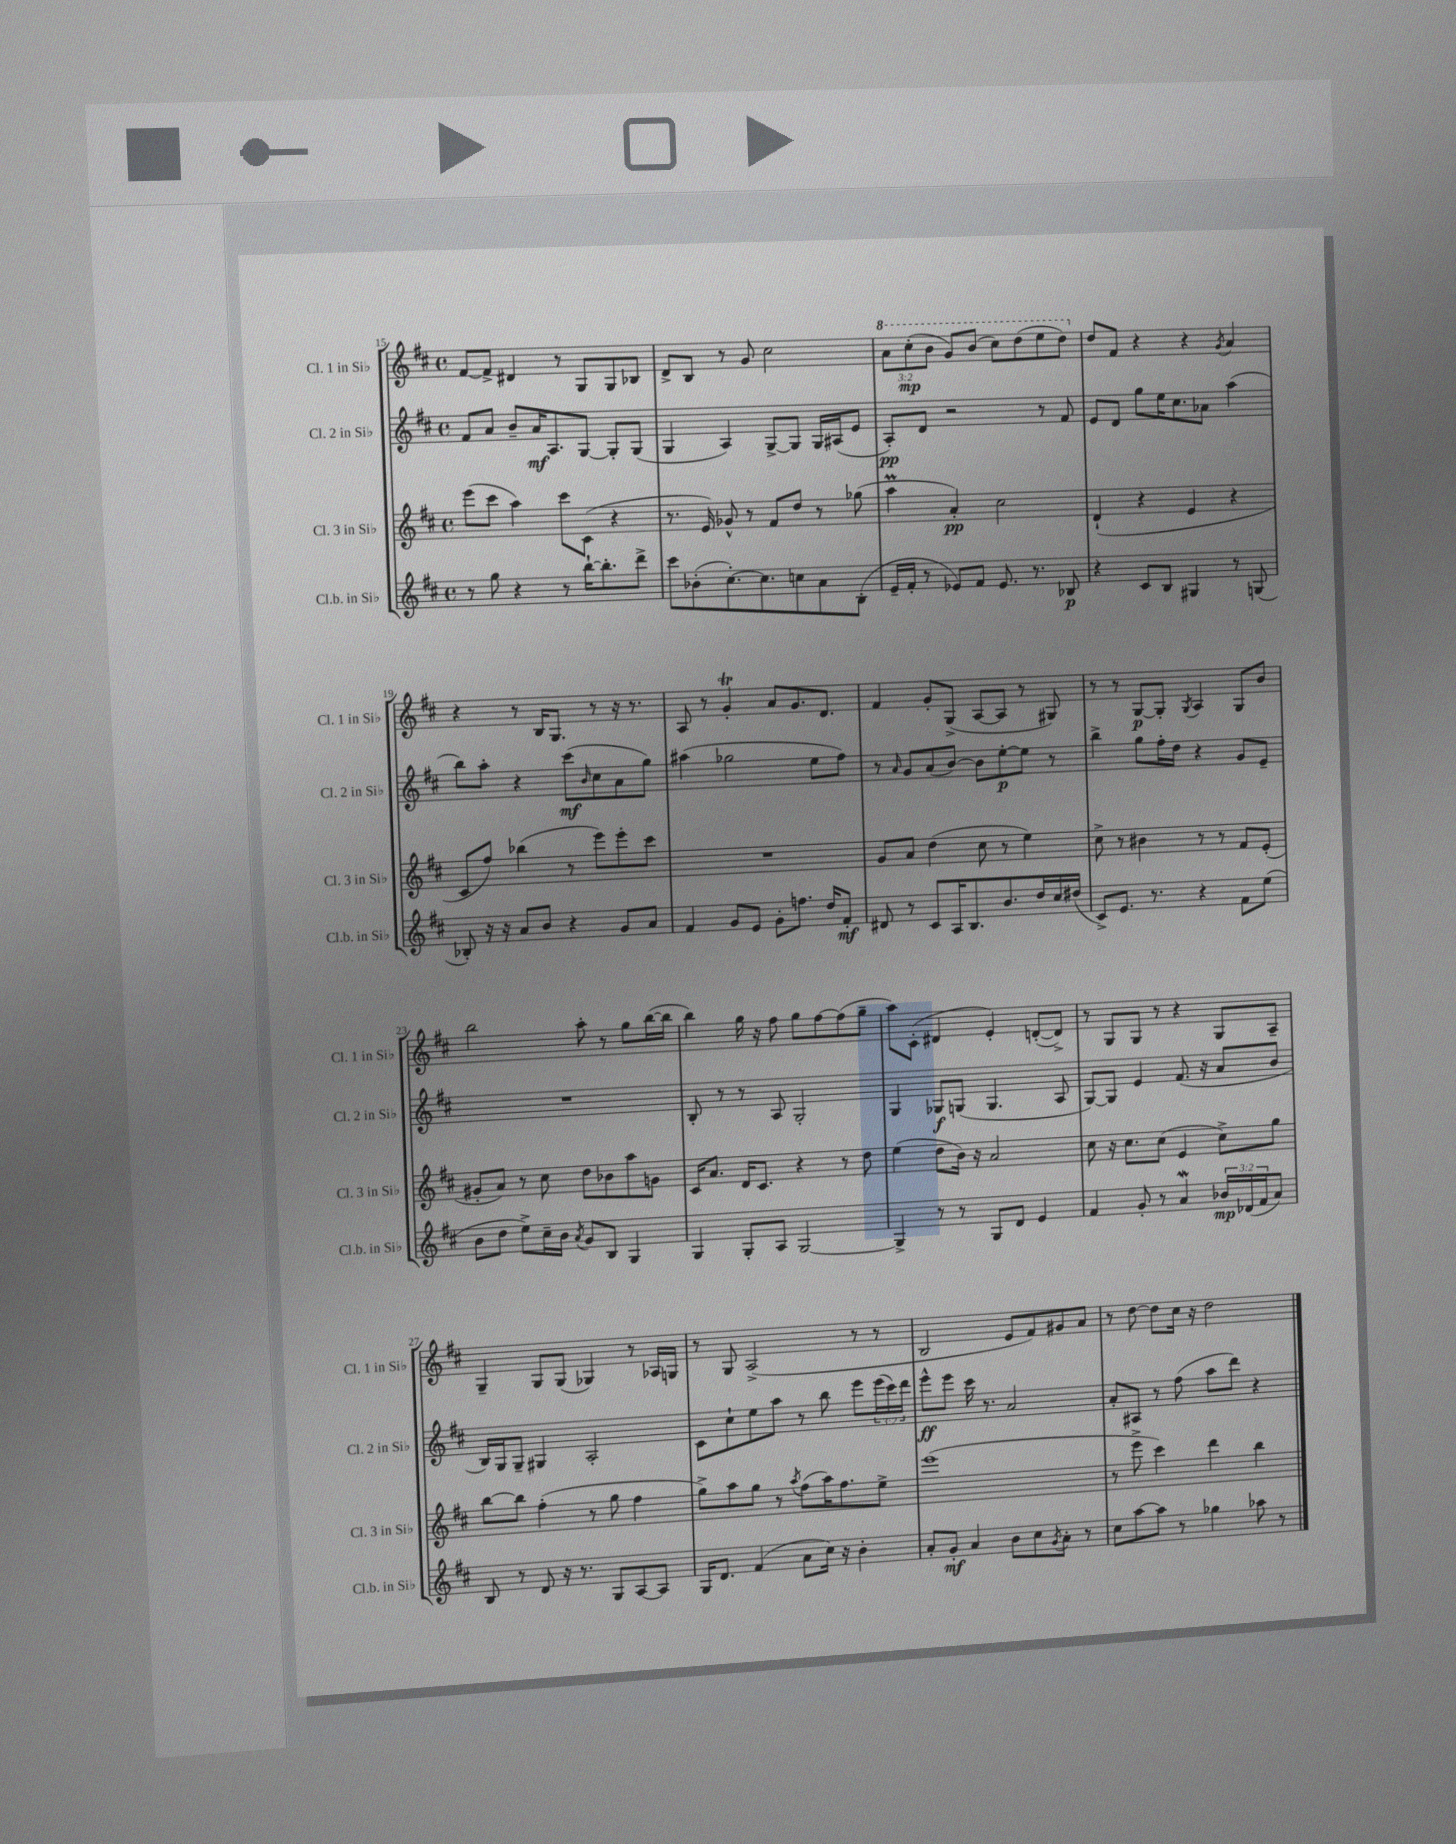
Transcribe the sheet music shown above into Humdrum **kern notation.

**kern	**kern	**kern	**kern
*staff4	*staff3	*staff2	*staff1
*clefG2	*clefG2	*clefG2	*clefG2
*k[f#c#]	*k[f#c#]	*k[f#c#]	*k[f#c#]
*M4/4	*M4/4	*M4/4	*M4/4
*met(c)	*met(c)	*met(c)	*met(c)
8r	(8eee	8f#	[8f#
8gg	8ccc#	8a	8f#^]
4r	4aa)	8b~	4d#
.	.	16a	.
.	.	8.A	.
8r	8ccc#	.	8r
[16bb`	(8c#	[8G	8G
8.bb']	.	.	.
.	4r	8G']	8G
8ddd^	.	(8G	8B-
=	=	=	=
8ccc#	8.r	4G	8d^
(8b-'	.	.	8B
.	16e)	.	.
[8.cc#')	8g-^^	4A)	8r
.	8r	.	8g
8.cc#]	.	.	.
.	8f#	[8G^	2cc#
8cc	8dd	8G]	.
8a	8r	16G	.
.	.	(16A#	.
(8B'	(8gg-	8e	.
=	=	=	=
16e~	4aa	8A')	12aa
16f#'	.	.	.
.	.	.	(12ccc#'
8r	.	8d	.
.	.	.	12bb
8e-)	4a')	2r	8gg)
8f#	.	.	(8bb
8.e-	2cc#	.	8ccc#)
.	.	.	(8ddd
8.r	.	.	.
.	.	8r	8eee
8B-	.	8f#	8ddd)
=	=	=	=
4r	(4d`	8e	8dd
.	.	8d	8f#
8c#	4r	8gg	4r
8B	.	16ee	.
.	.	8.cc#	.
4G#	4e	.	4r
.	.	8a-	.
.	.	.	8qg
8r	4r	(4aa	4a
(8G	.	.	.
=	=	=	=
8B-')	8c#	8bb)	4r
16r	8ff#)	8aa'	.
16r	.	.	.
8a	(4bb-	4r	8r
8b	.	.	16B
.	.	.	8.G
4r	8r	(8ccc#	.
.	.	16qqb	.
.	8eee)	8cc#	8r
8g	8eee'	8a	16r
.	.	.	8.r
8a	8ccc#	8gg)	.
=	=	=	=
4f#	1r	(4aa#	8A
.	.	.	8r
8g	.	2gg-	4g'
8e	.	.	.
8g'	.	.	8a
8.ff	.	.	8.g
.	.	8ee	.
16dd	.	.	8.d
8f#'	.	8ff#)	.
=	=	=	=
8d#	8g	8r	4f#
.	.	16qqa	.
8r	8a	8g	.
8c#	(4dd	(8a	8g'
16A	.	[8b)	(8G^
8.B	.	.	.
.	8cc#	8b]	[8A
8.b	8r	[8ee'	8A]
.	4ee)	8ee]	8r
16dd	.	.	.
16cc#	.	8r	8G#)
(16dd#	.	.	.
=	=	=	=
8c#^)	8cc#^	4bb^	8r
8.e	8r	.	8r
.	4b#	8gg	[8G
8.r	.	.	.
.	.	16ff#'	8G']
.	.	16dd	.
.	.	.	8qG
4r	8r	4r	4A
.	8r	.	.
8f#	8f#	8g	8G
(8ee	(8e'	8e~	8b
=	=	=	=
8b	8g#'	1r	2bb
8dd	8a)	.	.
8ee^)	8r	.	.
16cc#~	8cc#	.	.
16b	.	.	.
8qa	.	.	.
8g	8dd	.	8aa'
8B	8b-	.	8r
4G	8aa	.	8gg
.	8g	.	([16bb
.	.	.	16bb]
=	=	=	=
4G	16c#	8B'	4bb)
.	8.a	.	.
.	.	8r	.
8G'	16d	8r	16gg
.	8.c#	.	16r
8A	.	8A	8ff#
[2G	4r	2G'	8gg
.	.	.	[8ff#
.	8r	.	(8ff#]
.	8dd	.	8gg~
=	=	=	=
4G^]	(4ee	4G	8aa)
.	.	.	(8c#'
8r	8dd	8G-	4d#
8r	16b)	(8G	.
.	16r	.	.
8G	2a	4.G	4e')
8d	.	.	.
4e	.	.	([8d'
.	.	8A	8d^])
=	=	=	=
4f#	8cc#	[8G)	8r
.	16r	8G]	8G
.	8.cc#	.	.
8g'	.	4e	8G
8r	(8cc#	.	8r
4a	4e	(8.f#	4r
.	.	16r	.
24b-	8cc#^)	8a	8G
(24d-	.	.	.
24f#	.	.	.
8a)	8gg	8b	8A~
=	=	=	=
8B	[8bb	16B)	4G~
.	.	16G	.
8r	8bb]	8G~	.
8d	(4ff#'	4G#	8G
16r	.	.	(8G
8.r	.	.	.
.	8r	2A'	4G-)
8G	8gg	.	.
[8A	4ff#	.	8r
8A]	.	.	16A-
.	.	.	16G
=	=	=	=
16G	8gg^)	8c#	8r
8.d	.	.	.
.	8aa	8cc#`	8G
(4f#	8gg	8ee	(2A^
.	8r	8aa	.
.	8qaa	.	.
8a	(8ff#	8r	.
16cc#)	16aa)	8bb	.
16r	8.ff#	.	.
4b'	.	8eee	8r
.	8ee^	(24eee	8r
.	.	24ccc#)	.
.	.	24ddd	.
=	=	=	=
8a'	(1eee	8eee^^	2B
8g'	.	8eee	.
4a	.	16ccc#	.
.	.	8.r	.
8b	.	2a	8e
8cc#	.	.	8f#)
8qg	.	.	.
8a'	.	.	8g#
8r	.	.	8a
=	=	=	=
8cc#	8r	8a'	8r
[8aa	8eee^	8A#	[8dd
8aa]	4ccc#)	8r	8dd]
8r	.	(8ff#	16cc#
.	.	.	16r
4gg-	4ddd	8aa	2dd
.	.	8ddd)	.
8aa-	4bb	4r	.
8r	.	.	.
==	==	==	==
*-	*-	*-	*-
